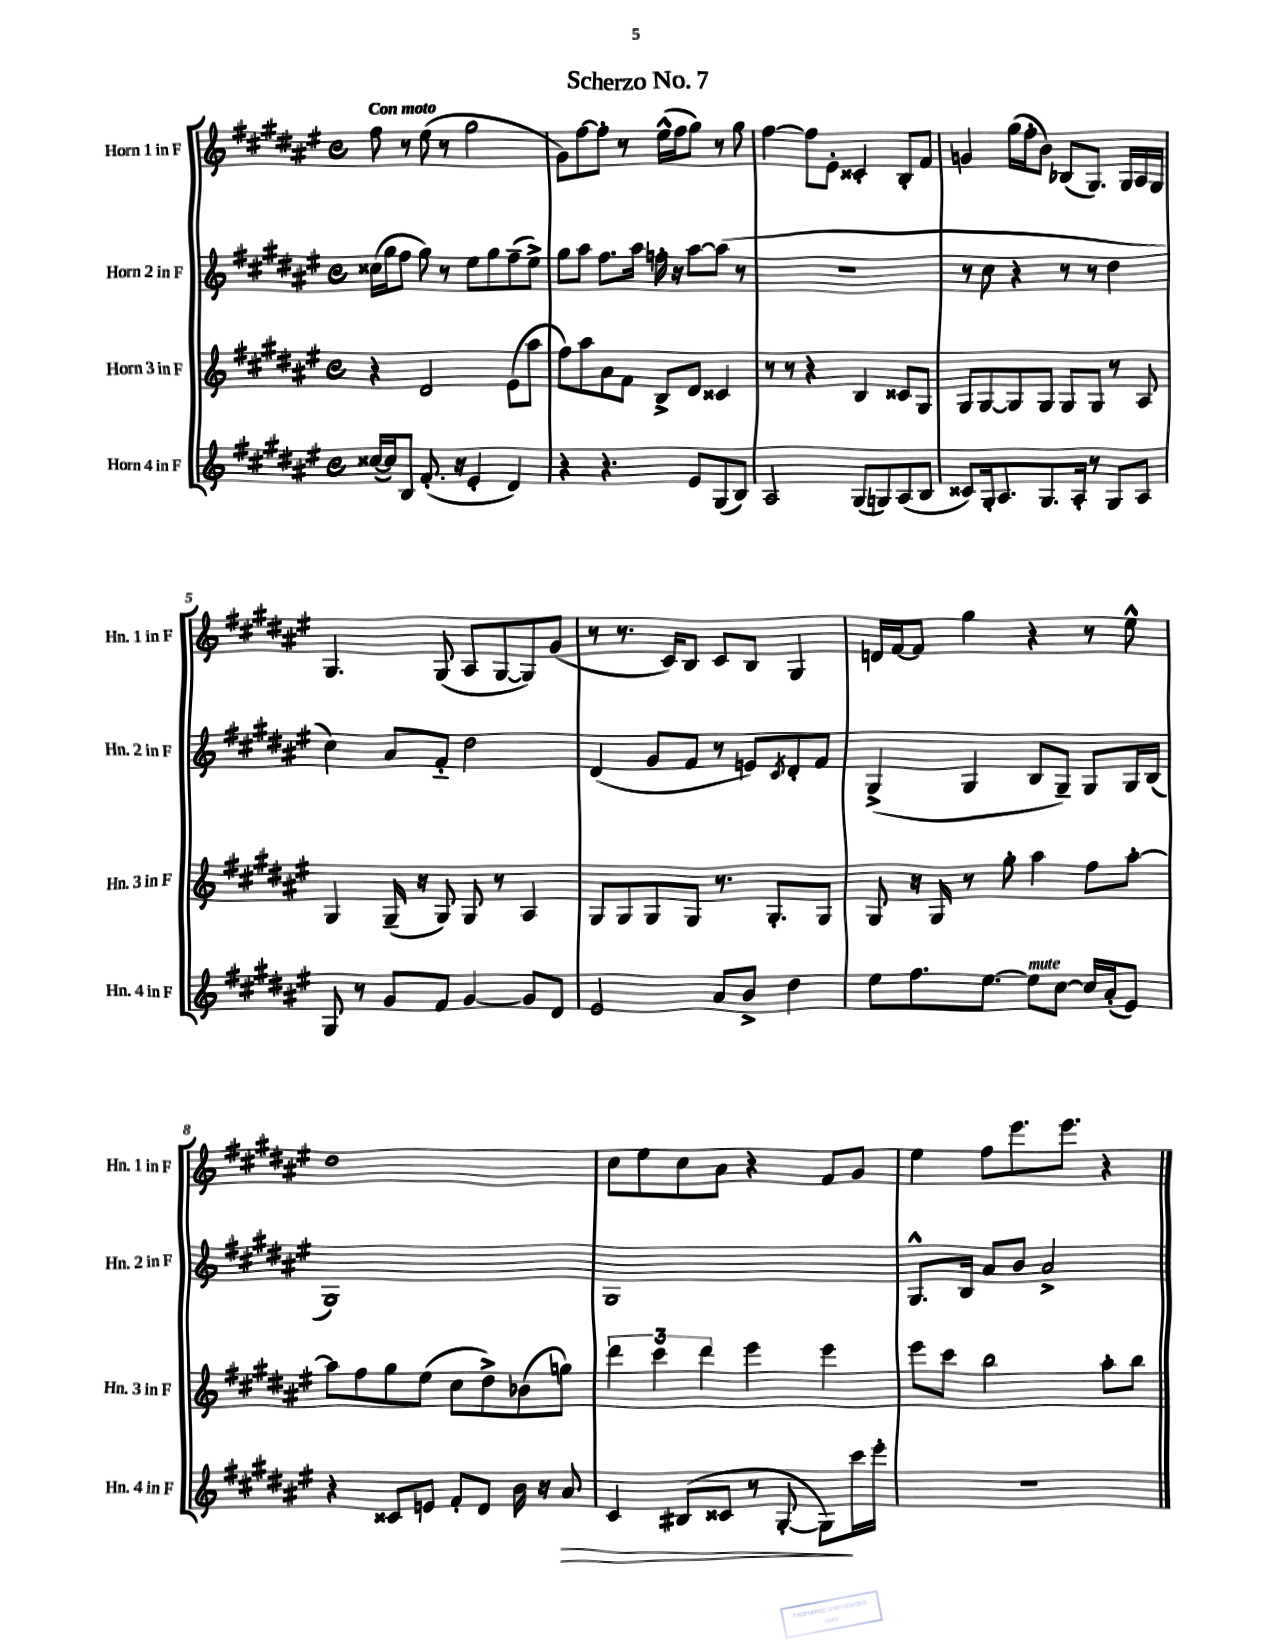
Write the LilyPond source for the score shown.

\header { title = "Scherzo No. 7" }
<<
\new StaffGroup <<
\new Staff = "s0" \with { instrumentName = "Horn 1 in F" shortInstrumentName = "Hn. 1 in F" } {
    \clef treble \key fis \major \defaultTimeSignature \time 4/4 \tempo "Con moto"
    fis''8 r8 eis''8( r8 gis''2 |
    gis'8) fis''8~ fis''8-. r8 eis''16-^( fis''16 gis''8) r8 gis''8 |
    fis''4~ fis''8 eis'8-. cisis'4-. b8-. fis'8 |
    g'4 gis''16( fis''16-. b'8) bes8( gis8.) gis16 ais16 gis16 |
    gis4. gis8( ais8 gis8~ gis8) gis'8( |
    r8 r8. cis'16) b8 cis'8 b8 gis4 |
    d'16 fis'16~ fis'8 gis''4 r4 r8 eis''8-^ |
    dis''1 |
    cis''8 eis''8 cis''8 ais'8 r4 fis'8 gis'8 |
    eis''4 fis''8 eis'''8. eis'''8. r4 \bar "|." |
}
\new Staff = "s1" \with { instrumentName = "Horn 2 in F" shortInstrumentName = "Hn. 2 in F" } {
    \clef treble \key fis \major \defaultTimeSignature \time 4/4
    cisis''16( gis''16 fis''8 gis''8) r8 eis''8 gis''8 fis''8--( eis''8->) |
    gis''8 ais''8 fis''8. ais''16 f''16-. r16 ais''8~ ais''8( r8 |
    r1 |
    r8 cis''8 r4 r8 r8 dis''4 |
    cis''4) ais'8 fis'8-_ dis''2 |
    dis'4( gis'8 fis'8 r8 e'8) \acciaccatura { cis'8 } dis'8-. fis'8 |
    gis4->( gis4 b8 gis8--) gis8 gis16 b16( |
    gis1) |
    gis1 |
    gis8.-^ b16 ais'8 b'8 ais'2-> \bar "|." |
}
\new Staff = "s2" \with { instrumentName = "Horn 3 in F" shortInstrumentName = "Hn. 3 in F" } {
    \clef treble \key fis \major \defaultTimeSignature \time 4/4
    r4 dis'2 eis'8( ais''8 |
    fis''8) ais''8 ais'8 fis'8 b8-> dis'8 cisis'4 |
    r8 r8 r4 b4 cisis'8 gis8 |
    gis8 gis8~ gis8 gis8 gis8 gis8 r8 ais8 |
    gis4 gis16--( r16 gis8) gis8 r8 ais4 |
    gis8 gis8 gis8 gis8 r8. gis8.-. gis8 |
    gis8 r16 gis16 r8 gis''8-. ais''4 fis''8 ais''8~-. |
    ais''8 fis''8 gis''8 eis''8( cis''8 dis''8->) bes'8( g''8) |
    \tuplet 3/2 { dis'''4 cis'''4 dis'''4 } eis'''4 eis'''4 |
    eis'''8 cis'''8 b''2 ais''8-. b''8 \bar "|." |
}
\new Staff = "s3" \with { instrumentName = "Horn 4 in F" shortInstrumentName = "Hn. 4 in F" } {
    \clef treble \key fis \major \defaultTimeSignature \time 4/4
    cisis''16~( cisis''16) b8 fis'8.-.( r16 eis'4-. dis'4) |
    r4 r4. eis'8 gis8( b8) |
    ais2 gis8( g8) ais8( b8 |
    cisis'8) gis16-. ais8. gis8. ais16-. r8 gis8 ais8 |
    gis8 r8 gis'8 fis'8 gis'4~ gis'8 dis'8 |
    eis'2 ais'8 b'8-> dis''4 |
    eis''8 fis''8. eis''8.~ eis''8^\markup { \italic "mute" } cis''8~ cis''16 ais'16-.( eis'8) |
    r4 cisis'8 e'8 fis'8-. dis'8 b'16 r16 ais'8\> |
    cis'4 bis8( cisis'8 r8 gis8~-. gis8\!) cis'''16 eis'''16-. |
    R1 \bar "|." |
}
>>
>>
